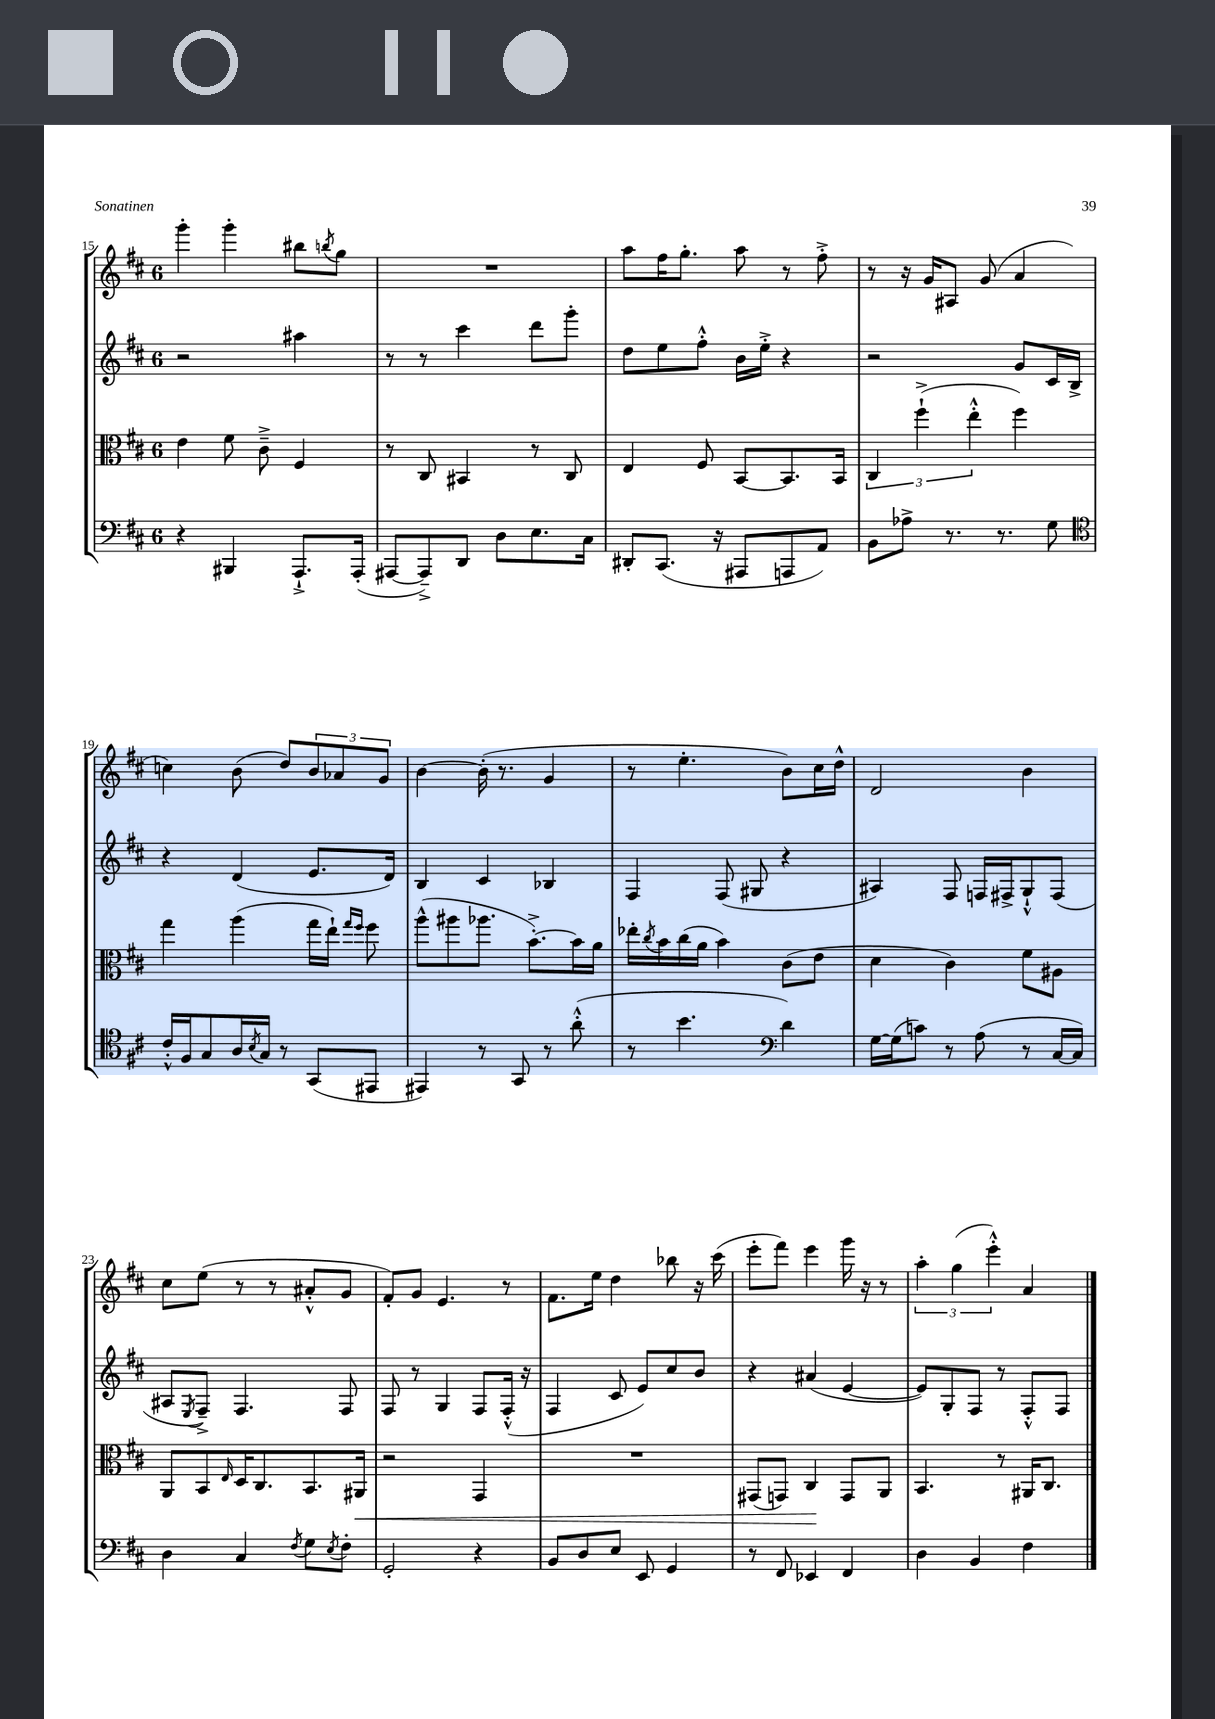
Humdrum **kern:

**kern	**kern	**kern	**kern
*staff4	*staff3	*staff2	*staff1
*clefF4	*clefC3	*clefG2	*clefG2
*k[f#c#]	*k[f#c#]	*k[f#c#]	*k[f#c#]
*M6/8	*M6/8	*M6/8	*M6/8
4r	4e\	2r	4ggg'\
4BBB#/	8f#\	.	4ggg'\
.	8c#~^\	.	.
8.AAA`^/L	4F#/	4aa#\	8bb#\L
.	.	.	8qbb/
.	.	.	8gg\J
(16AAA'/Jk	.	.	.
=	=	=	=
[8AAA#/L	8r	8r	2.r
8AAA#~^/])	8C#/	8r	.
8DD/J	4BB#/	4ccc#\	.
8D\L	.	.	.
8.E\	8r	8ddd\L	.
.	8C#/	8ggg'\J	.
16C#\Jk	.	.	.
=	=	=	=
8DD#'/L	4E/	8dd\L	8aa\L
(8.CC#/J	.	8ee\	16ff#\K
.	.	.	8.gg'\J
.	8F#/	8ff#'^^\J	.
16r	.	.	.
8AAA#/L	[8BB/L	16b\LL	8aa\
.	.	16ee'^\JJ	.
8AAA/	8.BB/]	4r	8r
8AA/J)	.	.	8ff#'^\
.	16BB/Jk	.	.
=	=	=	=
8BB\L	6C#/	2r	8r
8A-^\J	.	.	16r
.	(6ff#`^\	.	.
.	.	.	16g/LK
8.r	.	.	8A#/J
.	6ee'^^\	.	.
.	.	.	(8g/
8.r	.	.	.
.	4ff#\)	8g/L	4a/
8G\	.	16c#/L	.
.	.	16B^/JJ	.
=	=	=	=
*clefC4	*	*	*
16c#'^^/LL	4gg\	4r	4cc\)
16F#/J	.	.	.
8G/	.	.	.
16A/L	(4aa\	(4d/	(8b\
8qB/	.	.	.
16G/JJ	.	.	.
8r	.	.	8dd/L)
(8GG/L	16gg\LL	8.e/L	12b/
.	16ee`\JJ)	.	.
.	.	.	12a-/
.	16qqgg/LL	.	.
.	16qqff#/JJ	.	.
8EE#/J	8ff#\	.	.
.	.	.	12g/J
.	.	16d/Jk)	.
=	=	=	=
4EE#/)	(8aa^^\L	4B/	[4b\
.	8aa#\	.	.
8r	8.aa-\J	4c#/	(16b'\]
.	.	.	8.r
8GG/	.	.	.
.	[8.b'^\L)	.	.
8r	.	4B-/	4g/
(8a'^^\	16b\]L	.	.
.	16a\JJ	.	.
=	=	=	=
8r	16ee-'\LL	4F#/	8r
.	8qcc#/	.	.
.	16b\	.	.
4.b\	(16cc#\	.	4.ee'\
.	16a\JJ	.	.
.	4b\)	(8F#/	.
.	.	8G#/	.
*clefF4	*	*	*
4d\)	(8c#\L	4r	8b\L)
.	8e\J	.	16cc#\L
.	.	.	16dd^^\JJ
=	=	=	=
[16G\LL	4d\	4A#/)	2d/
(16G\]J	.	.	.
8c\J)	.	.	.
8r	4c#\)	8F#/	.
(8A\	.	16F/LL	.
.	.	16F#^/J	.
8r	8f#\L	8G`^^/	4b\
[16C#/LL	8A#\J	(8F#/J	.
16C#/]JJ)	.	.	.
=	=	=	=
4D\	8AA/L	8A#/L	8cc#\L
.	.	8qE/	.
.	8BB/	8F#~^/J)	(8ee\J
.	16qqE/	.	.
4C#/	16D/K	4.F#/	8r
.	8.C#/	.	.
.	.	.	8r
8qF#/	.	.	.
8G\L	8.BB/	.	8a#'^^/L
8qE/	.	.	.
8F#'\J	.	8F#/	8g/J
.	16AA#/Jk	.	.
=	=	=	=
2GG'/	2r	8F#/	8f#'/L)
.	.	8r	8g/J
.	.	4G/	4.e/
4r	4GG/	8F#/L	.
.	.	(16F#'^^/Jk	8r
.	.	16r	.
=	=	=	=
8BB/L	2.r	4F#/	8.f#\L
8D/	.	.	.
.	.	.	16ee\Jk
8E/J	.	8c#/	4dd\
8EE/	.	8e/L)	.
4GG/	.	8cc#/	8bb-\
.	.	8b/J	16r
.	.	.	(16ccc#\
=	=	=	=
8r	(8GG#/L	4r	8eee'\L
8FF#/	8GG/J)	.	8fff#\J)
4EE-/	4C#/	(4a#/	4eee\
4FF#/	8GG/L	[4e/	16ggg\
.	.	.	16r
.	8AA/J	.	8r
=	=	=	=
4D\	4.BB/	8e/]L)	6aa'\
.	.	8G'/	.
.	.	.	(6gg\
4BB/	.	8F#/J	.
.	.	.	6eee'^^\)
.	8r	8r	.
4F#\	16AA#/LK	8F#'^^/L	4a/
.	8.C#/J	.	.
.	.	8F#/J	.
==	==	==	==
*-	*-	*-	*-
